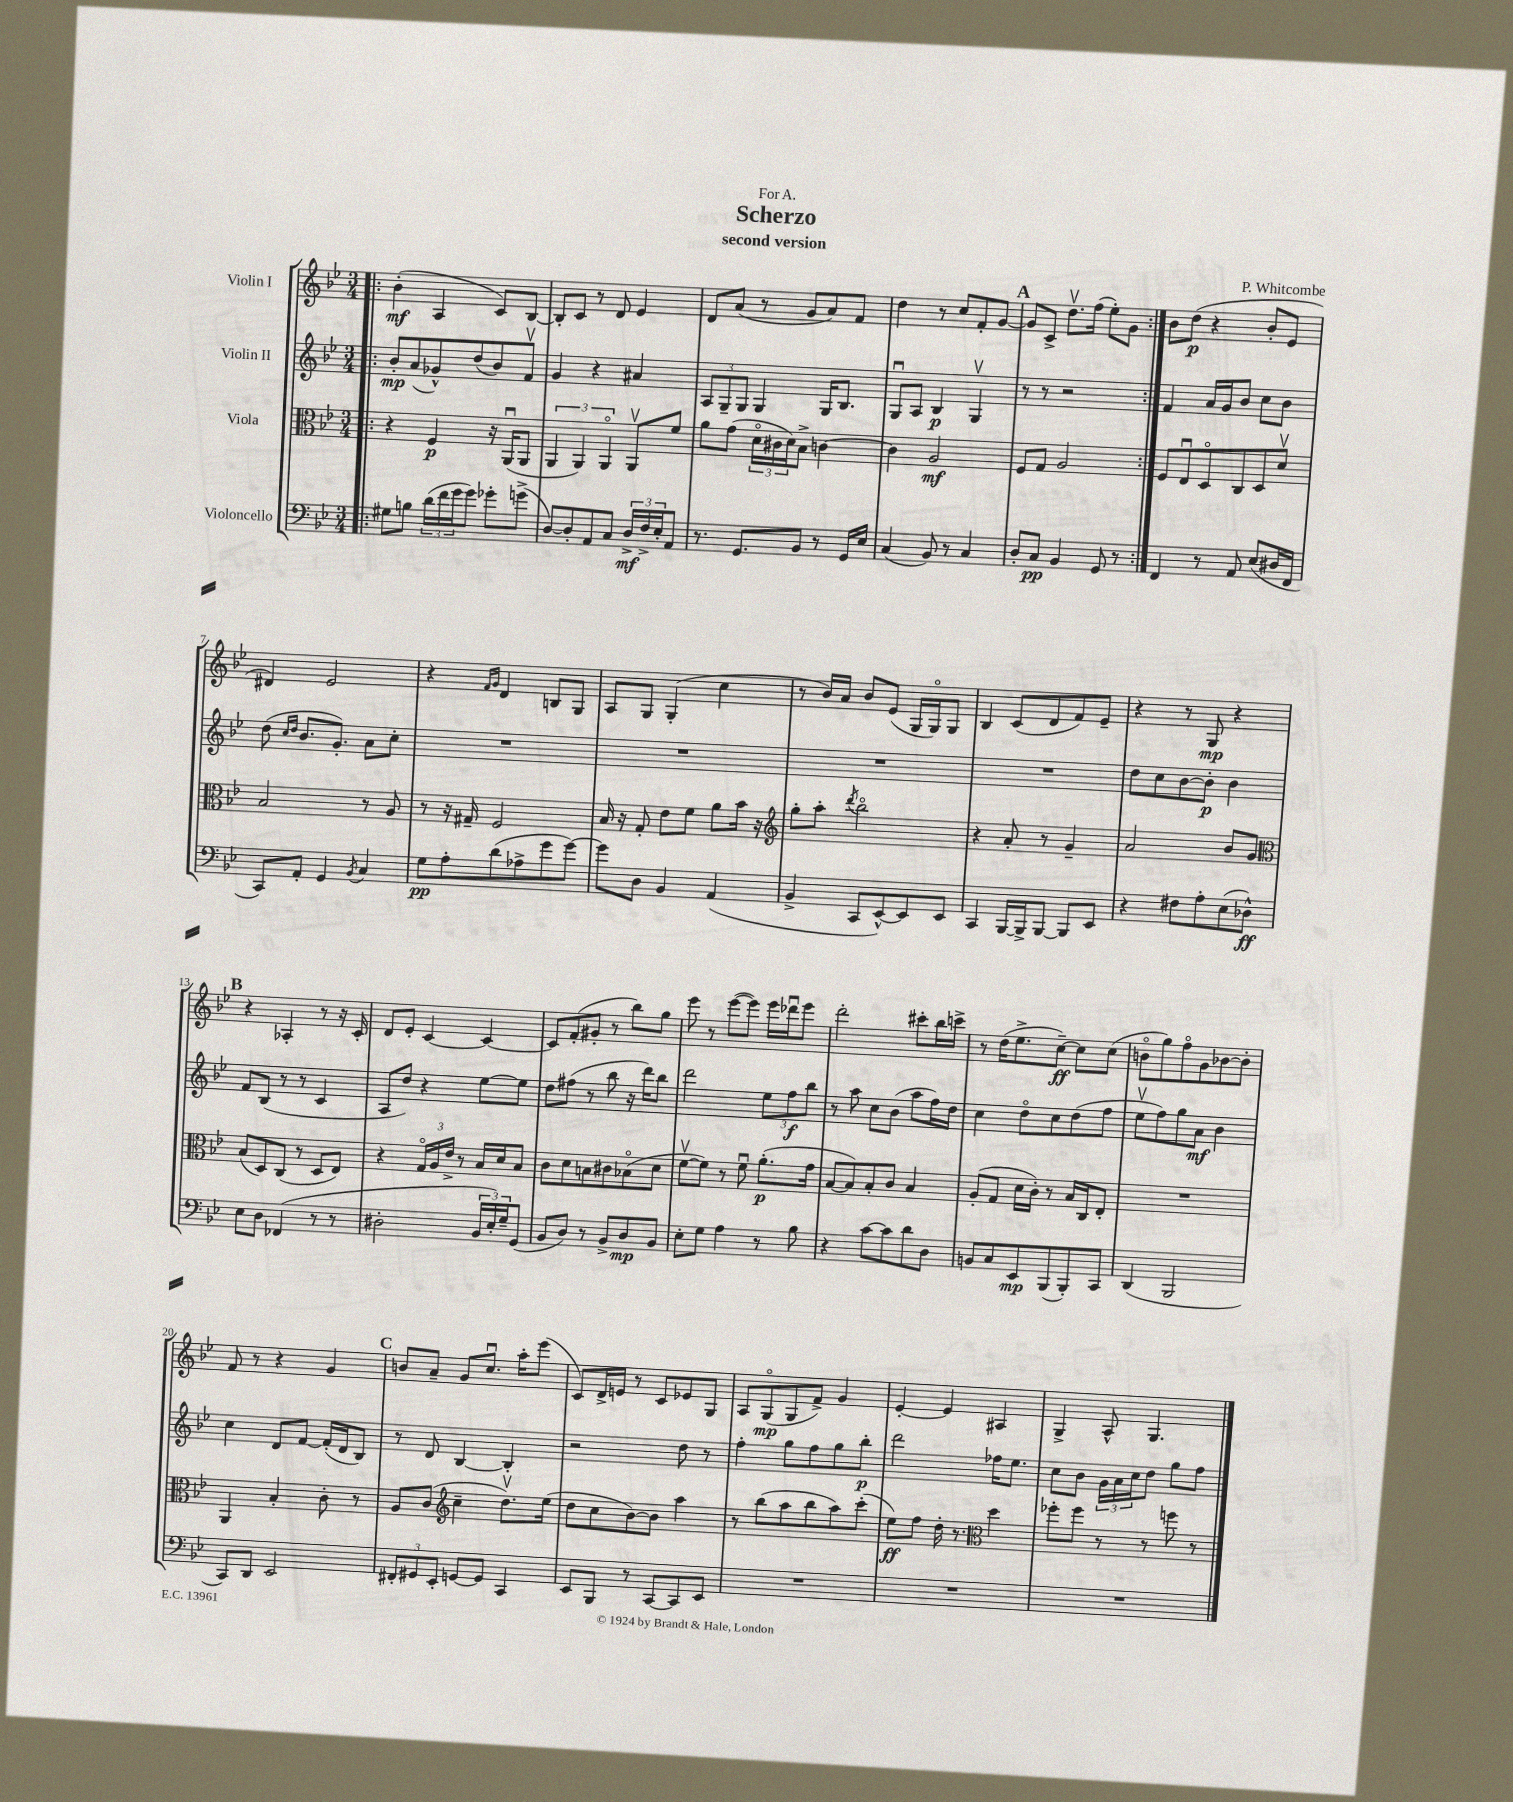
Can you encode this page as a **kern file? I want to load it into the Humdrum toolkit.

**kern	**kern	**kern	**kern
*staff4	*staff3	*staff2	*staff1
*clefF4	*clefC3	*clefG2	*clefG2
*k[b-e-]	*k[b-e-]	*k[b-e-]	*k[b-e-]
*M3/4	*M3/4	*M3/4	*M3/4
=!|:	=!|:	=!|:	=!|:
8G#	4r	8b-'	(4b-'
8B	.	(8a	.
(24d	4F	8g-^^)	4A
24f	.	.	.
24g	.	.	.
8g)	.	(8dd	.
8g-'	16r	8b-)	8c)
.	(16AAu	.	.
(8g^	8AA	8fv	[8B-
=	=	=	=
[8D)	6AA	4g	8B-']
8D']	.	.	8c
.	6AA)	.	.
8AA	.	4r	8r
.	6AAo	.	.
8C	.	.	8d
24D^	8AAv	4a#	4e-
24F^	.	.	.
24E-'	.	.	.
8AA	8f	.	.
=	=	=	=
8.r	8a	12A	8d
.	.	12G~	.
.	(8g	.	(8a
.	.	12G	.
8.GG	.	.	.
.	24do	4G	8r
.	24c#	.	.
.	24d)	.	.
8BB-	8B-^	.	8g
8r	[4c	16G	8a)
.	.	8.B-	.
16GG	.	.	8f
16E-	.	.	.
=	=	=	=
(4C	4c]	8Gu	4dd
.	.	8A	.
8BB-)	2A	4B-	8r
8r	.	.	8cc
4C	.	4Gv	8f'
.	.	.	[8g
=	=	=	=
8D'	8F	8r	8g]
8C	8G	8r	8c^
4BB-	2A	2r	8.ddv
.	.	.	(16ff
8GG	.	.	8ee-')
8r	.	.	8g
=:|!	=:|!	=:|!	=:|!
4FF	8F	4f	8b-
.	8E-u	.	(8dd
8r	8Do	16a	4r
.	.	16g	.
8AA	8C	8b-	.
(8E-	8D	8cc	8b-'
16D#	8dv	8b-	8e-
16FF	.	.	.
=	=	=	=
8CC)	2B-	(8dd	4d#)
.	.	16qqcc	.
.	.	16qqdd	.
8AA'	.	8.b-	.
4GG	.	.	2e-
.	.	8.g')	.
8qBB-	.	.	.
4C	8r	8a	.
.	8A	8cc'	.
=	=	=	=
8G	8r	2.r	4r
8A'	16r	.	.
.	16G#~	.	.
.	.	.	16qqf
.	.	.	16qqg
(8d	2F	.	4d
8A-^	.	.	.
8g	.	.	8B
[8g)	.	.	8G
=	=	=	=
8g]	16B-	2.r	8A
.	16r	.	.
8D	8G'	.	8G
4BB-	8e-	.	(4G'
.	8f	.	.
(4AA	8a	.	4cc
.	16b-	.	.
.	16r	.	.
=	=	=	=
*	*clefG2	*	*
4BB-^	8gg'	2.r	8r
.	8aa'	.	16b-)
.	.	.	16a
.	8qddd	.	.
8CC	2bb-o	.	8b-
[8EE-^^)	.	.	(8e-
8EE-]	.	.	16G
.	.	.	16Go)
8EE-	.	.	8G
=	=	=	=
4CC	4r	2.r	4B-
[16BBB-	8a'	.	(8c
16BBB-^]	.	.	.
[8BBB-	8r	.	8d
8BBB-]	4g~	.	8f)
8EE-	.	.	8e-~
=	=	=	=
4r	2a	8dd	4r
.	.	8cc	.
8F#	.	[8b-	8r
8A'	.	8b-']	8G
(8E-	8b-	4b-	4r
8D-^^)	8g	.	.
=	=	=	=
*	*clefC3	*	*
8E-	(8B-	8f	4r
8D	8D)	(8B-	.
(4FF-	(8C	8r	4A-'
.	8r	8r	.
8r	8D	4c	8r
8r	8E-)	.	16r
.	.	.	16c'
=	=	=	=
2D#'	4r	8A	8d
.	.	8dd)	8e-'
.	24Go	4r	[4c
.	24A	.	.
.	24e-^	.	.
.	8r	.	.
24BB-	16B-	[8ee-	4c_
24E-')	.	.	.
.	16d	.	.
24G~	.	.	.
(8GG	8B-	8ee-]	.
=	=	=	=
8BB-	8c	8dd	8c]
8D)	8d	(8ff#	(8f'
8r	8B	8r	8g#'
8BB-^	8c#	8bb-	8r
8D	(8B-o	16r	8bb-)
.	.	16ddd)	.
8BB-	8d	8bb-	8gg
=	=	=	=
8E-'	[8fv	2ddd	8eee-
8G	8f])	.	8r
4A	8r	.	([8eee-
.	8fu	.	8eee-])
8r	(8.a'	12ee-	16eee-
.	.	.	16ddd-u
.	.	12ff	.
8B-	.	.	8eee-
.	.	12bb-	.
.	16g	.	.
=	=	=	=
4r	[8B-	8r	2ddd'
.	8B-])	8aa	.
[8c	8B-'	8cc	.
8c]	8c	(8b-	.
8d	4B-	8aa	8ccc#'
8D	.	16ff)	16bb-
.	.	16dd	16ccc^
=	=	=	=
8BB	(8A'	4cc	8r
8C	8G	.	(16dd
.	.	.	8.ee-^
8EE-	16d	8ddo	.
.	16c')	.	.
(8BBB-	8r	8cc	[8cc~)
8BBB-')	16B-	(8dd	8cc]
.	16C	.	.
8CC	8E-'	8ff	(8cc
=	=	=	=
(4DD	2.r	8ee-v	8bo
.	.	8ff)	8gg)
2BBB-	.	8gg	8ffo
.	.	8a	8g
.	.	4b-	[8b-
.	.	.	8b-']
=	=	=	=
8CC)	4AA	4cc	8f
8DD	.	.	8r
2EE-	4B-'	8d	4r
.	.	[8f	.
.	8c'	(16f']	4g
.	.	16d	.
.	8r	8B-)	.
=	=	=	=
12FF#'	8A	8r	8b
12GG#	.	.	.
.	(8c	8d	8a~
12EE-'	.	.	.
*	*clefG2	*	*
[8GG	4cc~	[4B-	8g
8GG]	.	.	8.ccu
4CC	8.ddv)	4B-']	.
.	.	.	16aa'
.	.	.	(8eee-
.	(16ee-	.	.
=	=	=	=
8EE-	8dd	2r	8c)
8BBB-	8cc	.	16d^
.	.	.	16e
8r	[8b-)	.	8r
[8CC	8b-]	.	8c
8CC]	4aa	8dd	8e-
8EE-	.	8r	8G
=	=	=	=
2.r	8r	4ff'	8A
.	(8bb-	.	(8Go
.	8aa	8gg	8G
.	8bb-	8ff	8f^)
.	8aa)	8gg	4g
.	(8ccc'	8bb-'	.
=	=	=	=
2.r	8ee-)	2ddd	[4e-'
.	8ff	.	.
.	16dd'	.	4e-]
.	8.r	.	.
*	*clefC3	*	*
.	4dd	16ff-	4A#
.	.	8.ee-	.
=	=	=	=
2.r	8ff-'	8cc	4G^
.	8ff-	8b-	.
.	8r	24g	8A^^
.	.	24a	.
.	.	24cc	.
.	8r	8dd	4.G
.	8ff	8gg	.
.	8r	8ff	.
==	==	==	==
*-	*-	*-	*-
